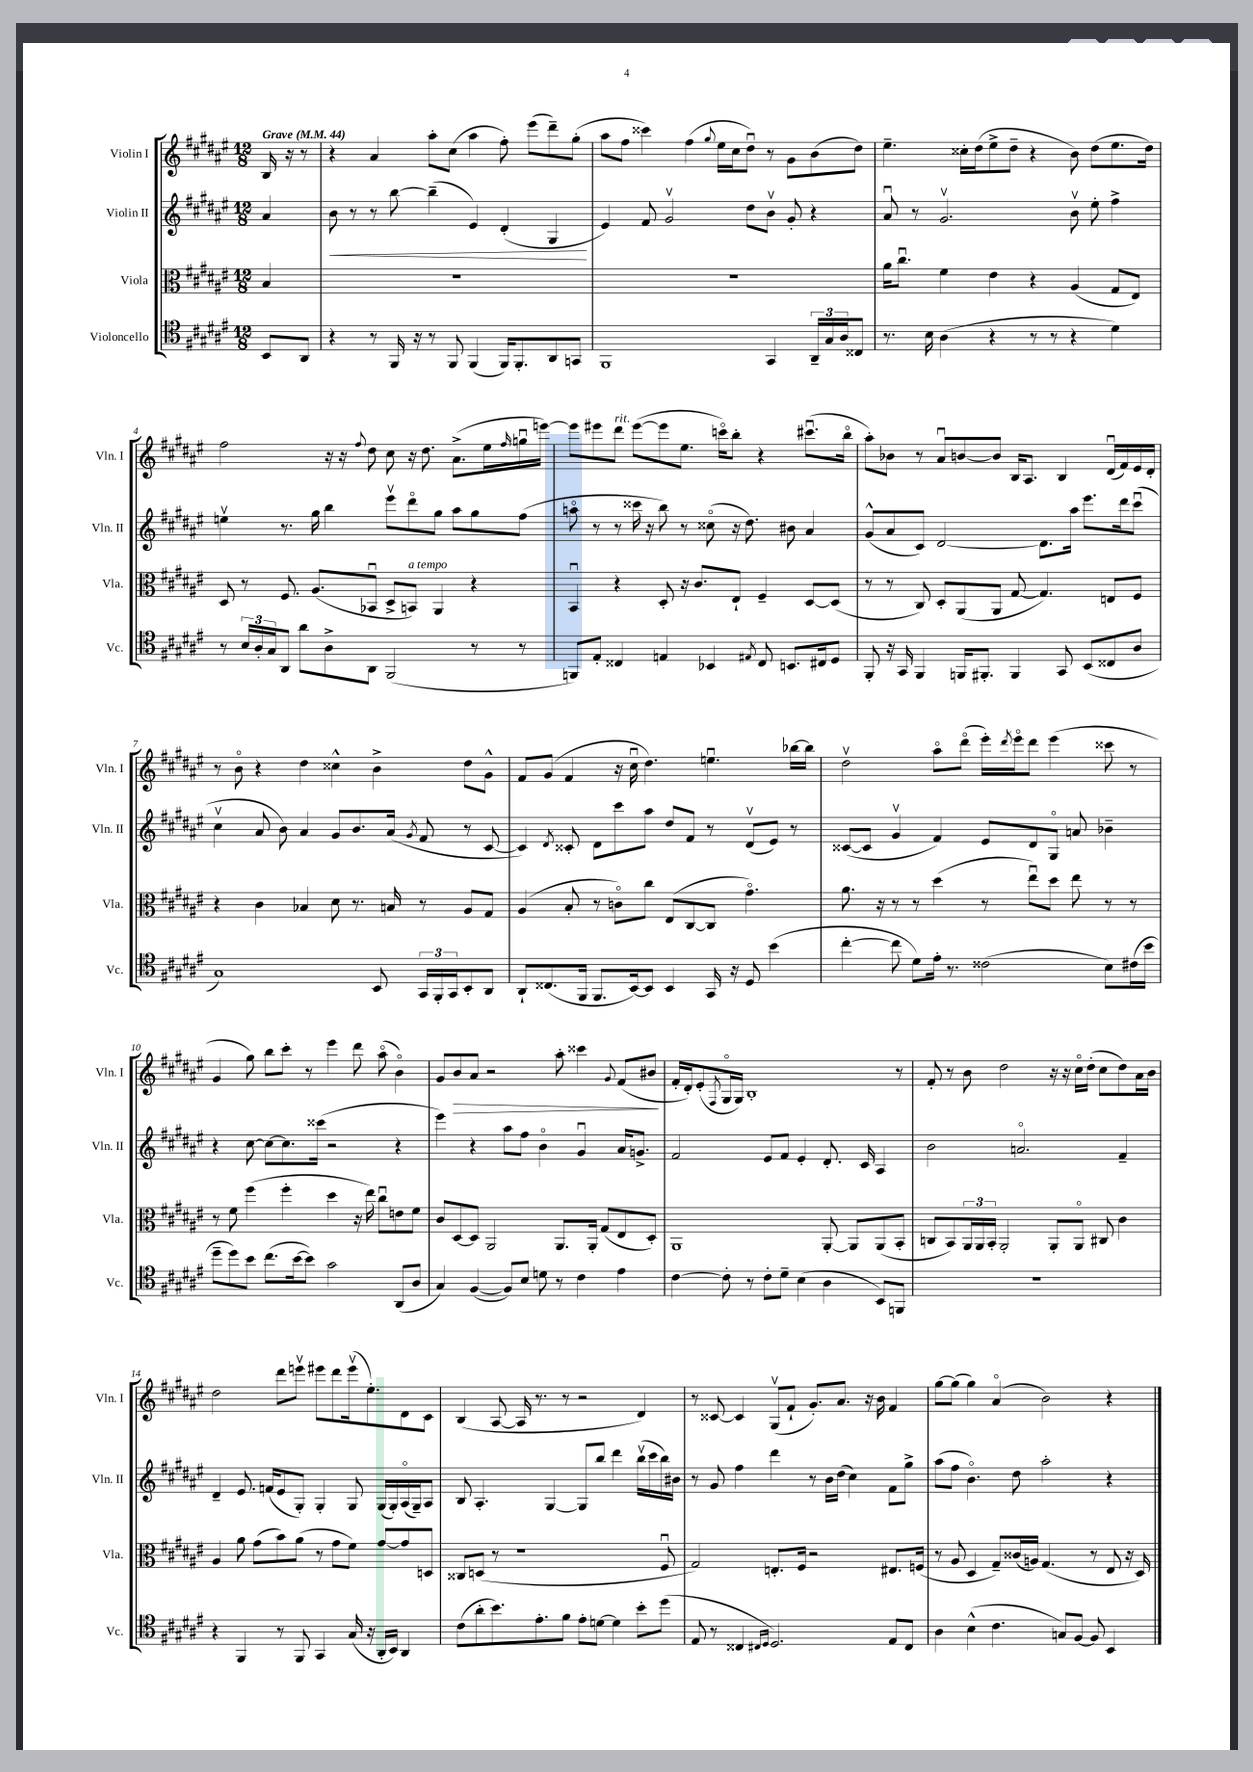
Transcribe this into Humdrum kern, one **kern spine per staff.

**kern	**kern	**kern	**dynam	**kern	**dynam
*part4	*part3	*part2	*part2	*part1	*part1
*staff4	*staff3	*staff2	*staff2	*staff1	*staff1
*I"Violoncello	*I"Viola	*I"Violin II	*	*I"Violin I	*
*I'Vc.	*I'Vla.	*I'Vln. II	*	*I'Vln. I	*
*clefC4	*clefC3	*clefG2	*	*clefG2	*
*k[f#c#g#d#a#e#]	*k[f#c#g#d#a#e#]	*k[f#c#g#d#a#e#]	*	*k[f#c#g#d#a#e#]	*
*M12/8	*M12/8	*M12/8	*	*M12/8	*
*MM44	*MM44	*MM44	*	*MM44	*
=	=	=	=	=	=
!	!	!	!	!LO:TX:a:B:t=Grave	!
8BB/L	4B/	4a#/	.	16B/	.
.	.	.	.	16r	.
8AA#/J	.	.	.	8r	.
=1	=1	=1	=1	=1	=1
!	!	!	!LO:HP:b	!	!
4r	1.r	8b\	<	4r	.
.	.	8r	.	.	.
8r	.	8r	.	4a#/	.
16FF#/	.	[8bb\	.	.	.
16r	.	.	.	.	.
8r	.	(4bb~\]	.	8aa#'\L	.
8FF#/	.	.	.	(8cc#\J	.
(4FF#/	.	4e#/)	.	4aa#\	.
16FF#/KL)	.	(4d#'/	.	8ff#'\)	.
8.FF#'/	.	.	.	.	.
.	.	.	.	(8eee#\L	.
8AA#/	.	4G#/	.	8ddd#~\)	.
8GGn/J	.	.	.	(8gg#'\J	.
.	.	.	[	.	.
=2	=2	=2	=2	=2	=2
1FF#	1.r	4e#/)	.	8aa#\L	.
.	.	.	.	8ff#\J	.
.	.	8f#/	.	4ccc##X\)	.
.	.	2g#v/	.	.	.
.	.	.	.	(4ff#\	.
.	.	.	.	8qqgg#/	.
.	.	.	.	16ee#\LL	.
.	.	.	.	16cc#\J	.
.	.	8dd#\L	.	8dd#u\J)	.
4GG#/	.	8bv\J	.	8r	.
.	.	8g#'/	.	8g#\L	.
24AA#~/LL	.	4r	.	(8b\	.
24G#/	.	.	.	.	.
24A#/J	.	.	.	.	.
8C##X/J	.	.	.	8dd#\J)	.
=3	=3	=3	=3	=3	=3
8.r	16a#\KL	8a#u/	.	4.ee#~\	.
.	8.cc#u\J	.	.	.	.
.	.	8r	.	.	.
16B\	.	.	.	.	.
(4A#\	4f#\	2.g#v/	.	.	.
.	.	.	.	16cc##X'\LL	.
.	.	.	.	(16dd#\J	.
4r	4e#\	.	.	8ee#^\	.
.	.	.	.	8dd#~\J	.
8r	4r	.	.	4r	.
8r	.	.	.	.	.
4r	(4A#/	8bv\	.	8b\)	.
.	.	8ee#'\	.	(8dd#\L	.
4d#\)	8G#/L	4ff#^\	.	8.ee#\	.
.	8E#/J)	.	.	.	.
.	.	.	.	16dd#\Jk)	.
!!LO:LB:g=z
=4	=4	=4	=4	=4	=4
8r	8D#/	4eenv\	.	2ff#\	.
24B/LL	8r	.	.	.	.
24A#'/	.	.	.	.	.
24G#/J	.	.	.	.	.
8AA#/J	8.F#/	8.r	.	.	.
8a#\L	.	.	.	.	.
.	(8.A#/L	16gg#\	.	.	.
8A#^\	.	4bb\	.	16r	.
.	.	.	.	16r	.
.	.	.	.	8qqff#/	.
8AA#\J	8BB-Xu/J	.	.	8dd#\	.
(2FF#/	8D#^/L	8eee#v\L	.	8cc#\	.
!	!LO:TX:a:i:t=a tempo	!	!	!	!
.	8BBn/J)	8ddd#\	.	16r	.
.	.	.	.	8.dd#\	.
.	4AA#/	8gg#\J	.	.	.
.	.	8aa#\L	.	(8.a#^\L	.
8r	4r	8gg#\	.	.	.
.	.	.	.	16ee#\L	.
.	.	.	.	16qqff#/	.
8r	.	(8ff#\J	.	16ggnu\	.
.	.	.	.	[16eeen\JJ)	.
=5	=5	=5	=5	=5	=5
8FFn/L)	4BBu/	8aan\	.	8eee\L]	.
8E#'/J	.	8r	.	8eee#X\	.
!	!	!	!	!LO:TX:a:i:t=rit.	!
4C##X/	4r	8r	.	8ddd#\J	.
.	.	16ccc##X\	.	([8eee#\L	.
.	.	16r	.	.	.
4En/	8D#'/	8bb\)	.	8eee#\]	.
.	16r	8r	.	8.ee#\J	.
.	8.c#/L	.	.	.	.
4BB-X/	.	(8cc##X\	.	.	.
.	.	.	.	16cccn\KL)	.
.	8E#`/J	16r	.	8bb'\J	.
.	.	8.dd#\)	.	.	.
8qE#X/	.	.	.	.	.
8C##/	4F#~/	.	.	4r	.
8.BBn/L	.	8b#X\	.	.	.
.	[8D#/L	4a#/	.	(8.ccc#Xu\L	.
16C#X/k	.	.	.	.	.
8D#/J	(8D#/J]	.	.	.	.
.	.	.	.	16bb\Jk	.
=6	=6	=6	=6	=6	=6
8FF#'/	8r	(8g#^^/L	.	8aa#'\L)	.
16r	8r	8a#/	.	8b-X\J	.
16GG#/	.	.	.	.	.
4FF#/	8C#/)	8c#/J)	.	8r	.
.	8D#'/L	[2d#/	.	8a#u/L	.
16FFn/KL	(8AA#/	.	.	[8bn/	.
8.FF#X'/J	.	.	.	.	.
.	8AA#/J	.	.	8b/J]	.
4FF#/	[8G#/	.	.	16B/KL	.
.	.	.	.	8.A#/J	.
.	4.G#/])	8.d#\L]	.	.	.
8GG#/	.	.	.	4B/	.
.	.	16aa#\Jk	.	.	.
(8BB/L	.	8.eee#\L	.	.	.
8C##X/	8En/L	.	.	(16d#u/LL	.
.	.	16ddd#\k	.	16f#/)	.
8A#/J	8F#/J	(8ccc#u\J	.	16e#/	.
.	.	.	.	16d#'/JJ	.
!!LO:LB:g=z
=7	=7	=7	=7	=7	=7
1G#)	4r	4cc#v\	.	8r	.
.	.	.	.	8b\	.
.	4c#\	8a#/	.	4r	.
.	.	8b\)	.	.	.
.	4B-X/	4a#/	.	4dd#\	.
.	8d#\	8g#/L	.	4cc##X^^\	.
.	8.r	8.b/	.	.	.
8BB/	.	.	.	4b^\	.
.	16Bn/	(16a#/Jk	.	.	.
.	.	8qg#/	.	.	.
24GG#/LL	8r	8f#/	.	.	.
24FF#'/	.	.	.	.	.
24GG#/J	.	.	.	.	.
8BB'/	8A#/L	8r	.	8dd#\L	.
8AA#/J	8G#/J	[8c#/	.	8g#^^\J	.
=8	=8	=8	=8	=8	=8
8AA#`/L	(4A#/	4c#/])	.	8f#/L	.
(8.C##X/	.	.	.	(8g#/J	.
.	.	8qd#/	.	.	.
.	8B'/	8c##X'/	.	4f#/	.
16FF#/Jk	.	.	.	.	.
8.FF#/L	8r	8d#\L	.	.	.
.	8cn\L)	8ccc#\	.	16r	.
[16BB/k)	.	.	.	16cc#u\	.
8BB/J]	8cc#\J	8aa#\J	.	4.dd#\)	.
4BB/	(8E#/L	8dd#/L	.	.	.
.	[8C#/	8f#/J	.	.	.
16GG#/	8C#/J]	8r	.	4.eenu\	.
16r	.	.	.	.	.
8D#/	4.g#\)	(8d#v/L	.	.	.
(4b\	.	8e#/J)	.	.	.
.	.	8r	.	[16bb-X\LL	.
.	.	.	.	16bb-\JJ]	.
=9	=9	=9	=9	=9	=9
[4cc#'\	8.a#\	([8c##X/L	.	2dd#v\	.
.	.	8c##/J]	.	.	.
.	16r	.	.	.	.
8cc#\]	8r	4g#v/	.	.	.
8d#\L)	8r	.	.	.	.
16e#'\Jk	(4dd#\	4f#/)	.	8aa#\L	.
8.r	.	.	.	.	.
.	.	.	.	(8ddd#\J	.
(2c##X\	8r	8e#/L	.	16eee#'\LL)	.
.	.	.	.	8qddd#/	.
.	.	.	.	16eee#\J	.
.	8ee#u\L)	8d#/	.	8ddd#\J	.
.	8dd#\J	8G#/J	.	(4eee#\	.
.	8ee#\	8an/	.	.	.
8B\L)	8r	4b-X~\	.	8ccc##X\	.
(16c#X\L	8r	.	.	8r	.
16b\JJ	.	.	.	.	.
!!LO:LB:g=z
=10	=10	=10	=10	=10	=10
8dd#~\L	8r	4r	.	4g#/	.
8dd#\)	8f#\	.	.	.	.
8b\J	(4ff#\	[8cc#\	.	8gg#\)	.
(8.cc#\L	.	8cc#\L_	.	8bb\L	.
.	4ff#'\	8.cc#\]	.	8ccc#'\J	.
[16b\k	.	.	.	.	.
8b\J])	.	.	.	8r	.
.	.	(16ccc##X\Jk	.	.	.
2g#\	4dd#\	2r	.	4eee#\	.
.	16r	.	.	8ddd#\	.
.	16ee#\)	.	.	.	.
.	8cc#u\L	.	.	(8aa#\	.
(8AA#/L	8en\	4r	.	4b\)	.
8A#/J	8f#\J	.	.	.	.
=11	=11	=11	=11	=11	=11
4G#/)	8c#/L	4eee#\)	.	8g#/L	.
!	!	!	!	!	!LO:HP:b
.	[8D#/	.	.	8b/	>
([4F#/	8D#/J]	4r	.	8a#/J	.
.	2AA#/	.	.	2r	.
8F#/L])	.	8aa#\L	.	.	.
8B/J	.	8ff#\J	.	.	.
8dn\	.	4b\	.	.	.
8r	8.AA#/L	.	.	8aa#'\	.
4c#\	.	4g#u/	.	4ccc##X\	.
.	16AA#'/Jk	.	.	.	.
.	(8G#/L	.	.	.	.
.	.	.	.	8qqg#/	.
4e#\	8E#/	16a#/KL	.	(8f#/L	.
.	.	8.gn^/J	.	.	.
.	8D#'/J)	.	.	8b#X/J	.
.	.	.	.	.	]
=12	=12	=12	=12	=12	=12
[4c#\	1AA#	2f#/	.	16f#'/LL	.
.	.	.	.	16d#'/J)	.
.	.	.	.	(8e#'/	.
.	.	.	.	8qF#/	.
8c#'\]	.	.	.	16G#/L	.
.	.	.	.	16G#/JJ)	.
8r	.	.	.	1B'	.
8c#'\L	.	8e#/L	.	.	.
8d#~\J	.	8f#/J	.	.	.
(4B\	.	4e#'/	.	.	.
4A#\	[8AA#'/	8.d#'/	.	.	.
.	8AA#/L]	.	.	.	.
.	.	16c#/	.	.	.
8BB/L)	(8AA#/	4A#/	.	.	.
8FFn/J	8BB'/J	.	.	8r	.
=13	=13	=13	=13	=13	=13
1.r	8Cn/L	2b\	.	8f#'/	.
.	8BB/)	.	.	8r	.
.	24AA#/L	.	.	8b\	.
.	24AA#/	.	.	.	.
.	24BB'/JJ	.	.	.	.
.	2AA#'/	.	.	2dd#\	.
.	.	2.an/	.	.	.
.	8AA#'/L	.	.	16r	.
.	.	.	.	16r	.
.	8AA#/J	.	.	16cc#\LL	.
.	.	.	.	(16dd#'\JJ	.
.	8C#X/	.	.	8cc#\L	.
.	4c#\	4f#~/	.	8dd#\)	.
.	.	.	.	16a#\L	.
.	.	.	.	16b\JJ	.
!!LO:LB:g=z
=14	=14	=14	=14	=14	=14
4r	4A#/	4d#~/	.	2dd#\	.
4FF#/	8a#\	8.e#/	.	.	.
.	(8g#\L	.	.	.	.
.	.	(16fn/KL	.	.	.
8r	8b\)	8e#/	.	8ddd#\L	.
8FF#/	(8a#\J	8G#'/J)	.	8eeenv\J	.
4GG#/	8r	4G#'/	.	8eee#X\L	.
.	8g#\L	.	.	8ddd#\	.
(16G#/	8f#\J)	8G#/	.	(16eee#v\k	.
16r	.	.	.	8.ee#'\)	.
16AA#'/LL	[8g#/L	(16G#/LL	.	.	.
16BB/JJ)	.	16G#'/)	.	.	.
4AA#/	8g#/]	(16A#/	.	8d#\	.
.	.	16G#~/J)	.	.	.
.	8Dn/J	8A#/J	.	8c#\J	.
=15	=15	=15	=15	=15	=15
(8c#\L	8C##X/L	8B/	.	(4B/	.
8a#'\	(8Dn/J	4.A#'/	.	.	.
8.b\)	8r	.	.	[8A#/	.
.	1r	.	.	16A#/]	.
8.e#'\	.	.	.	8.r	.
.	.	[4G#/	.	.	.
8f#\J	.	.	.	8r	.
8e#'\L	.	8G#/L]	.	2r	.
[8dn\J	.	8bb/J	.	.	.
4d\]	.	4ddd#\	.	.	.
8b'\L	.	(16bbv\LL	.	4d#/)	.
.	.	16ccc#\	.	.	.
(8dd#\J	8F#u/	16bb\)	.	.	.
.	.	16b#X\JJ	.	.	.
=16	=16	=16	=16	=16	=16
8E#/	2G#/)	8r	.	8r	.
8r	.	8g#/	.	[8c##X/	.
4C##X/	.	4ff#\	.	4c##/]	.
16qqC#X/LL	.	.	.	.	.
16qqD#/JJ	.	.	.	.	.
2.D#/)	8.En'/L	4ddd#\	.	(8G#v/L	.
.	.	.	.	8f#`/J	.
.	16F#/Jk	.	.	.	.
.	2r	8r	.	8.g#'/L)	.
.	.	16b\LL	.	.	.
.	.	(16dd#\JJ	.	8.a#/J	.
.	.	4cc#\)	.	.	.
.	.	.	.	16r	.
.	.	.	.	16b\	.
8E#/L	8.E#X/L	8f#\L	.	4f#/	.
8C#/J	.	8gg#^\J	.	.	.
.	(16Fn/Jk	.	.	.	.
=17	=17	=17	=17	=17	=17
4A#\	8r	(8aa#\L	.	[8gg#\L	.
.	8A#/	8ff#\J	.	(8gg#\J]	.
(4B^^\	4D#/	4.b\)	.	4gg#\)	.
4.c#\	8G#~/L)	.	.	(4a#/	.
.	(16c##X/L	8dd#\	.	.	.
.	16An/JJ)	.	.	.	.
.	(4.G#/	2aa#'\	.	2b\)	.
8Gn/L)	.	.	.	.	.
[8F#/J	.	.	.	.	.
8F#/]	8r	.	.	.	.
4BB/	8E#/	4r	.	4r	.
.	16r	.	.	.	.
.	16D#/)	.	.	.	.
==	==	==	==	==	==
*-	*-	*-	*-	*-	*-
